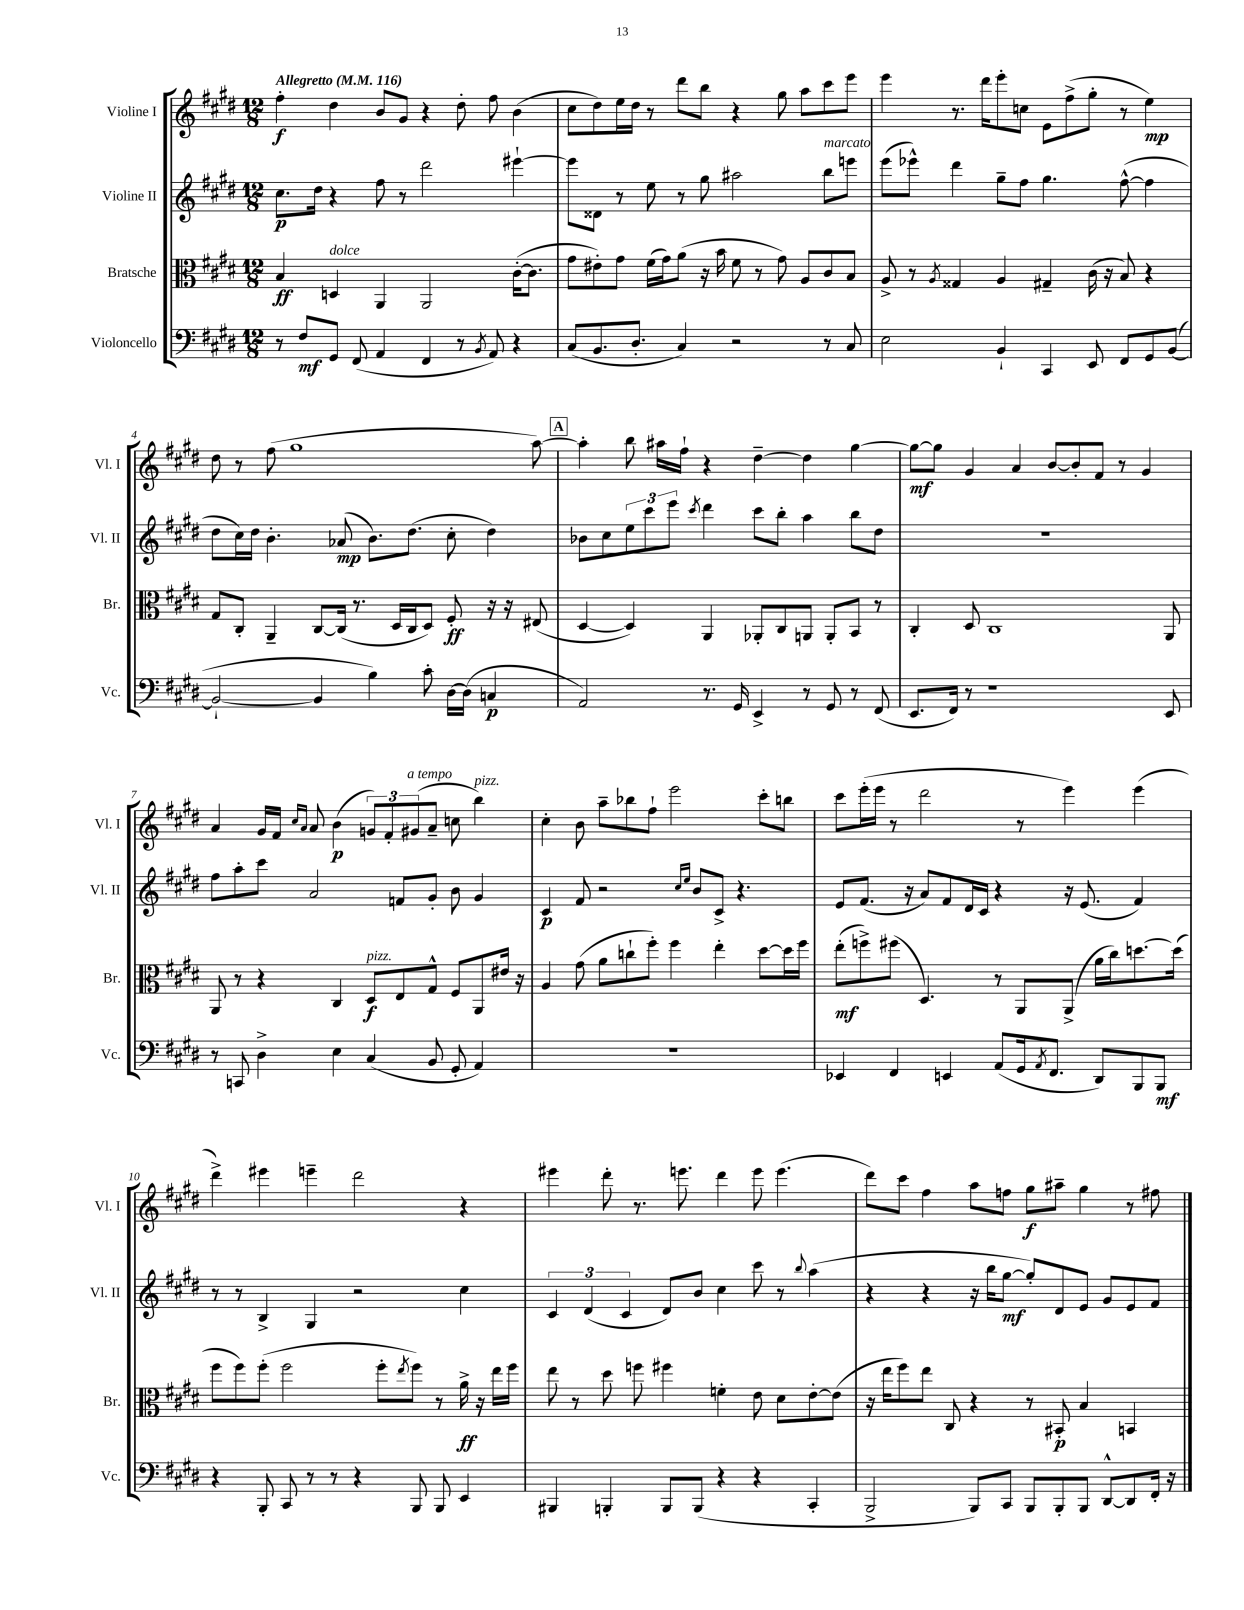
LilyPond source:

<<
\new StaffGroup <<
\new Staff = "s0" \with { instrumentName = "Violine I" shortInstrumentName = "Vl. I" } {
    \clef treble \key e \major \numericTimeSignature \time 12/8 \tempo "Allegretto" 4 = 116
    fis''4-.\f dis''4 b'8 gis'8 r4 dis''8-. fis''8 b'4( |
    cis''8 dis''8) e''16 dis''16 r8 dis'''8 b''8 r4 gis''8 a''8 cis'''8 e'''8 |
    e'''4 r8. dis'''16 e'''8-. c''8 e'8 fis''8->( gis''8-. r8 e''4\mp) |
    dis''8 r8 fis''8( gis''1 a''8~) |
    \mark \markup { \box "A" } a''4-. b''8 ais''16 fis''16-! r4 dis''4~-- dis''4 gis''4~ |
    gis''8~\mf gis''8 gis'4 a'4 b'8~ b'8-. fis'8 r8 gis'4 |
    a'4 gis'16 fis'16 \grace { cis''16 a'16 } a'8 b'4\p( \tuplet 3/2 { g'8) fis'8-. gis'8^\markup { \italic "a tempo" }( } a'8-- c''8 b''4^\markup { \italic "pizz." }) |
    cis''4-. b'8 a''8-- bes''8 fis''8-! e'''2 cis'''8-. b''8 |
    cis'''8 e'''16-.( e'''16 r8 dis'''2 r8 e'''4) e'''4( |
    dis'''4->) eis'''4 e'''4-- dis'''2 r4 |
    eis'''4 dis'''8-. r8. e'''8. dis'''4 e'''8 e'''4.( |
    dis'''8) cis'''8 fis''4 a''8 f''8 gis''8\f ais''8-- gis''4 r8 fis''8 \bar "|." |
}
\new Staff = "s1" \with { instrumentName = "Violine II" shortInstrumentName = "Vl. II" } {
    \clef treble \key e \major \numericTimeSignature \time 12/8
    cis''8.\p dis''16 r4 fis''8 r8 dis'''2 eis'''4~-! |
    eis'''8 disis'8 r8 e''8 r8 gis''8 ais''2 b''8^\markup { \italic "marcato" } e'''8 |
    e'''8( ees'''8-^) dis'''4 gis''8-- fis''8 gis''4. fis''8~-^( fis''4 |
    dis''8 cis''16) dis''16 b'4.-. aes'8\mp( b'8.) dis''8.( cis''8-. dis''4) |
    \mark \markup { \box "A" } bes'8 cis''8 \tuplet 3/2 { e''8 cis'''8 e'''8 } \acciaccatura { cis'''8 } dis'''4 cis'''8 b''8-. a''4 b''8 dis''8 |
    R1. |
    fis''8 a''8-. cis'''8 a'2 f'8 gis'8-. b'8 gis'4 |
    cis'4\p fis'8 r2 \grace { cis''16 e''16 } b'8 cis'8-> r4. |
    e'8 fis'8.( r16 a'8) fis'8 dis'16 cis'16 r4 r16 e'8.( fis'4) |
    r8 r8 b4-> gis4 r2 cis''4 |
    \tuplet 3/2 { cis'4 dis'4( cis'4 } dis'8) b'8 cis''4 cis'''8 r8 \appoggiatura { b''8 } a''4( |
    r4 r4 r16 b''16 gis''8~\mf gis''8-.) dis'8 e'8 gis'8 e'8 fis'8 \bar "|." |
}
\new Staff = "s2" \with { instrumentName = "Bratsche" shortInstrumentName = "Br." } {
    \clef alto \key e \major \numericTimeSignature \time 12/8
    b4\ff d4^\markup { \italic "dolce" } a,4 a,2 cis'16~-.( cis'8. |
    gis'8 eis'8-.) gis'8 fis'16( gis'16) a'8( r16 b'16 fis'8 r8 gis'8) a8 cis'8 b8 |
    a8-> r8 \acciaccatura { a8 } gisis4 a4 gis4-- cis'16( r16 b8) r4 |
    gis8 cis8-. a,4-- cis8~ cis16( r8. dis16 cis16 dis8) fis8-.\ff r16 r16 eis8( |
    \mark \markup { \box "A" } dis4~ dis4) a,4 aes,8-. cis8 a,8 a,8-. b,8 r8 |
    cis4-. dis8 cis1 a,8 |
    a,8 r8 r4 cis4 dis8\f^\markup { \italic "pizz." } e8 gis8-^ fis8 a,8 eis'16 r16 |
    a4 gis'8( a'8 c''8-! fis''8-.) fis''4 e''4-. dis''8~ dis''16 fis''16 |
    e''8-.\mf( f''8->) fis''8( dis4.) r8 a,8 a,8->( a'16 cis''16) d''8.~ d''16( |
    fis''8 fis''8) fis''8-.( fis''2 fis''8-. \acciaccatura { e''8 } fis''8) r8 a'16->\ff r16 e''16 fis''16 |
    e''8 r8 dis''8 f''8 fis''4 f'4-. e'8 dis'8 e'8~-. e'8( |
    r16 e''16 fis''8) e''8 cis8 r4 r8 bis,8-.\p b4 b,4 \bar "|." |
}
\new Staff = "s3" \with { instrumentName = "Violoncello" shortInstrumentName = "Vc." } {
    \clef bass \key e \major \numericTimeSignature \time 12/8
    r8 fis8\mf gis,8 fis,8( a,4 fis,4 r8 \acciaccatura { b,8 } a,8) r4 |
    cis8( b,8. dis8.-. cis4) r2 r8 cis8 |
    e2 b,4-! cis,4 e,8 fis,8 gis,8 b,8~( |
    b,2~-! b,4 b4) cis'8-. dis16~ dis16( c4\p |
    \mark \markup { \box "A" } a,2) r8. gis,16 e,4-> r8 gis,8 r8 fis,8( |
    e,8. fis,16) r8 r1 e,8 |
    r8 c,8 dis4-> e4 cis4( b,8 gis,8-. a,4) |
    R1. |
    ees,4 fis,4 e,4 a,8( gis,16 \acciaccatura { a,8 } fis,8. dis,8) b,,8 b,,8\mf |
    r4 b,,8-. cis,8 r8 r8 r4 b,,8 b,,8 e,4 |
    bis,,4 b,,4-. b,,8 b,,8( r4 r4 cis,4-. |
    b,,2-> b,,8) cis,8 b,,8 b,,8-. b,,8 dis,8~-^ dis,8 fis,16-. r16 \bar "|." |
}
>>
>>
